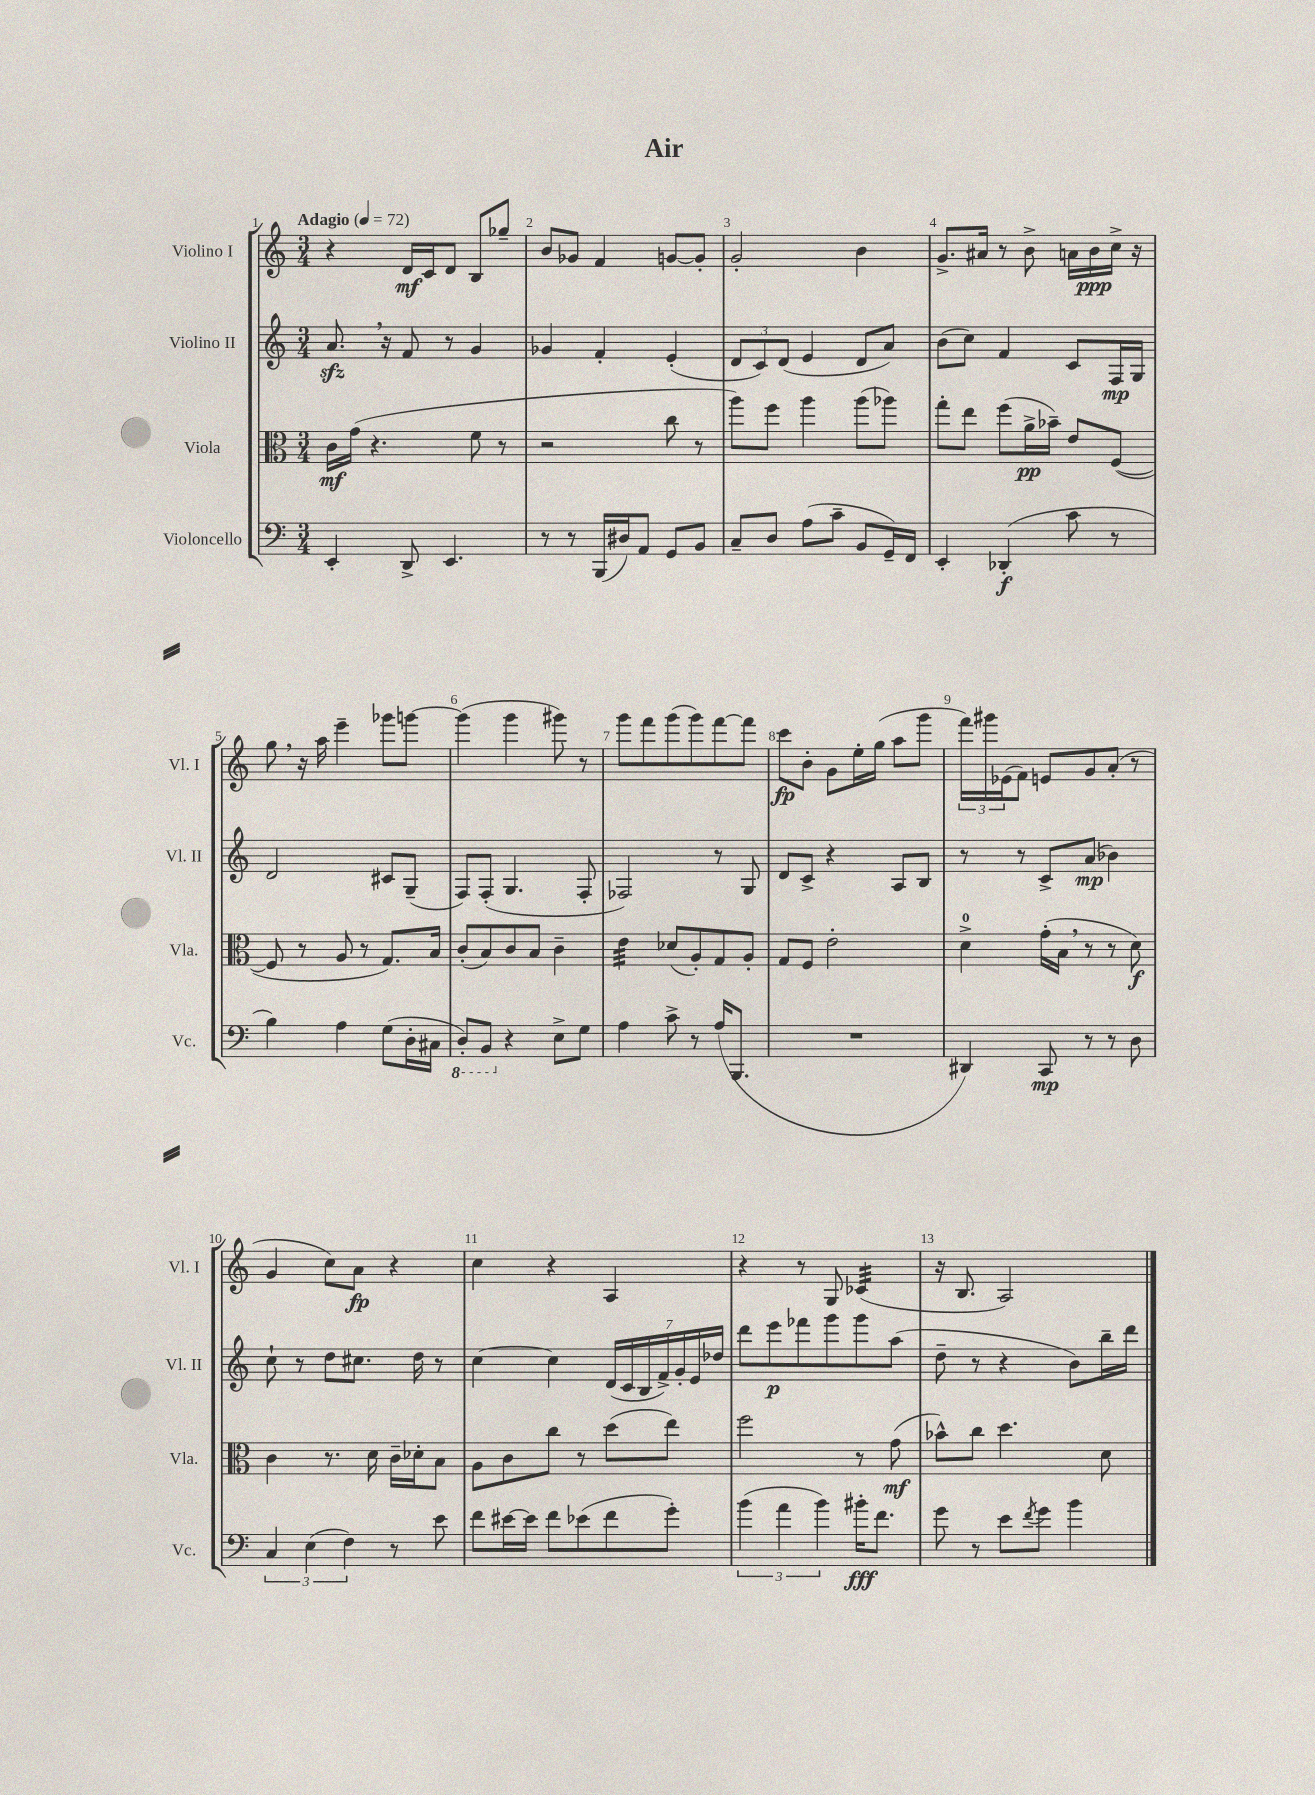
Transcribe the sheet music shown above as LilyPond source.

\header { title = "Air" }
<<
\new StaffGroup <<
\new Staff = "s0" \with { instrumentName = "Violino I" shortInstrumentName = "Vl. I" } {
    \clef treble \key c \major \numericTimeSignature \time 3/4 \tempo "Adagio" 4 = 72
    r4 d'16\mf c'16 d'8 b8 ges''8-- |
    b'8 ges'8 f'4 g'8~ g'8-. |
    g'2-. b'4 |
    g'8.-> ais'16 r8 b'8-> a'16 b'16\ppp c''16-> r16 |
    g''8 \breathe r16 a''16 e'''4-- ges'''8 g'''8~ |
    g'''4( g'''4 gis'''8) r8 |
    g'''8 f'''8 g'''8( g'''8) f'''8~ f'''8 |
    c'''8\fp b'8-. g'8 e''16-. g''16( a''8 g'''8 |
    \tuplet 3/2 { f'''16) gis'''16 ees'16( } f'8) e'8 g'8 a'8-.( r8 |
    g'4 c''8) a'8\fp r4 |
    c''4 r4 a4 |
    r4 r8 g8 ces'4:32( |
    r16 b8. a2) \bar "|." |
}
\new Staff = "s1" \with { instrumentName = "Violino II" shortInstrumentName = "Vl. II" } {
    \clef treble \key c \major \numericTimeSignature \time 3/4
    a'8.\sfz \breathe r16 f'8 r8 g'4 |
    ges'4 f'4-. e'4-.( |
    \tuplet 3/2 { d'8 c'8) d'8( } e'4 d'8 a'8) |
    b'8( c''8) f'4 c'8 f16\mp g16 |
    d'2 cis'8 g8--( |
    f8) f8-.( g4. f8-. |
    fes2) r8 g8 |
    d'8 c'8-> r4 a8 b8 |
    r8 r8 c'8-> a'8\mp( bes'4) |
    c''8-! r8 d''8 cis''8. d''16 r8 |
    c''4~ c''4 \tuplet 7/4 { d'16( c'16 b16 f'16->) g'16-. e'16 des''16 } |
    d'''8 e'''8\p fes'''8 g'''8 g'''8 a''8( |
    d''8-- r8 r4 b'8) b''16-- d'''16 \bar "|." |
}
\new Staff = "s2" \with { instrumentName = "Viola" shortInstrumentName = "Vla." } {
    \clef alto \key c \major \numericTimeSignature \time 3/4
    c'16\mf g'16( r4. f'8 r8 |
    r2 c''8 r8 |
    a''8) f''8 a''4 a''8( aes''8) |
    g''8-. e''8 f''8( a'16->\pp bes'16--) e'8 f8~( |
    f8 r8 a8 r8 g8.) b16 |
    c'8-.( b8) c'8 b8 c'4-- |
    e'4:32 des'8( a8-.) g8 a8-. |
    g8 f8 e'2-. |
    d'4-0-> g'16-.( b16 \breathe r8 r8 d'8\f) |
    c'4 r8. d'16 c'16-- des'16-. b8 |
    a8 c'8 c''8 r8 d''8( e''8) |
    f''2 r8 g'8\mf( |
    bes'8-^) c''8 d''4. d'8 \bar "|." |
}
\new Staff = "s3" \with { instrumentName = "Violoncello" shortInstrumentName = "Vc." } {
    \clef bass \key c \major \numericTimeSignature \time 3/4
    e,4-. d,8-> e,4. |
    r8 r8 b,,16( dis16) a,8 g,8 b,8 |
    c8-- d8 a8( c'8-- b,8 g,16--) f,16 |
    e,4-. des,4-.\f( c'8 r8 |
    b4) a4 g8( d16-. cis16 |
    \ottava #-1 d,8-.) b,,8 \ottava #0 r4 e8-> g8 |
    a4 c'8-> r8 a16( b,,8. |
    R2. |
    dis,4) c,8\mp r8 r8 d8 |
    \tuplet 3/2 { c4 e4( f4) } r8 e'8 |
    f'8 eis'16~ eis'16 f'8 ees'8( f'8 g'8-.) |
    \tuplet 3/2 { b'4( a'4 b'4) } bis'16-.\fff f'8. |
    g'8 r8 e'8 \acciaccatura { f'8 } g'8 b'4 \bar "|." |
}
>>
>>
\layout { \context { \Score \override BarNumber.break-visibility = ##(#f #t #t) barNumberVisibility = #all-bar-numbers-visible } }
